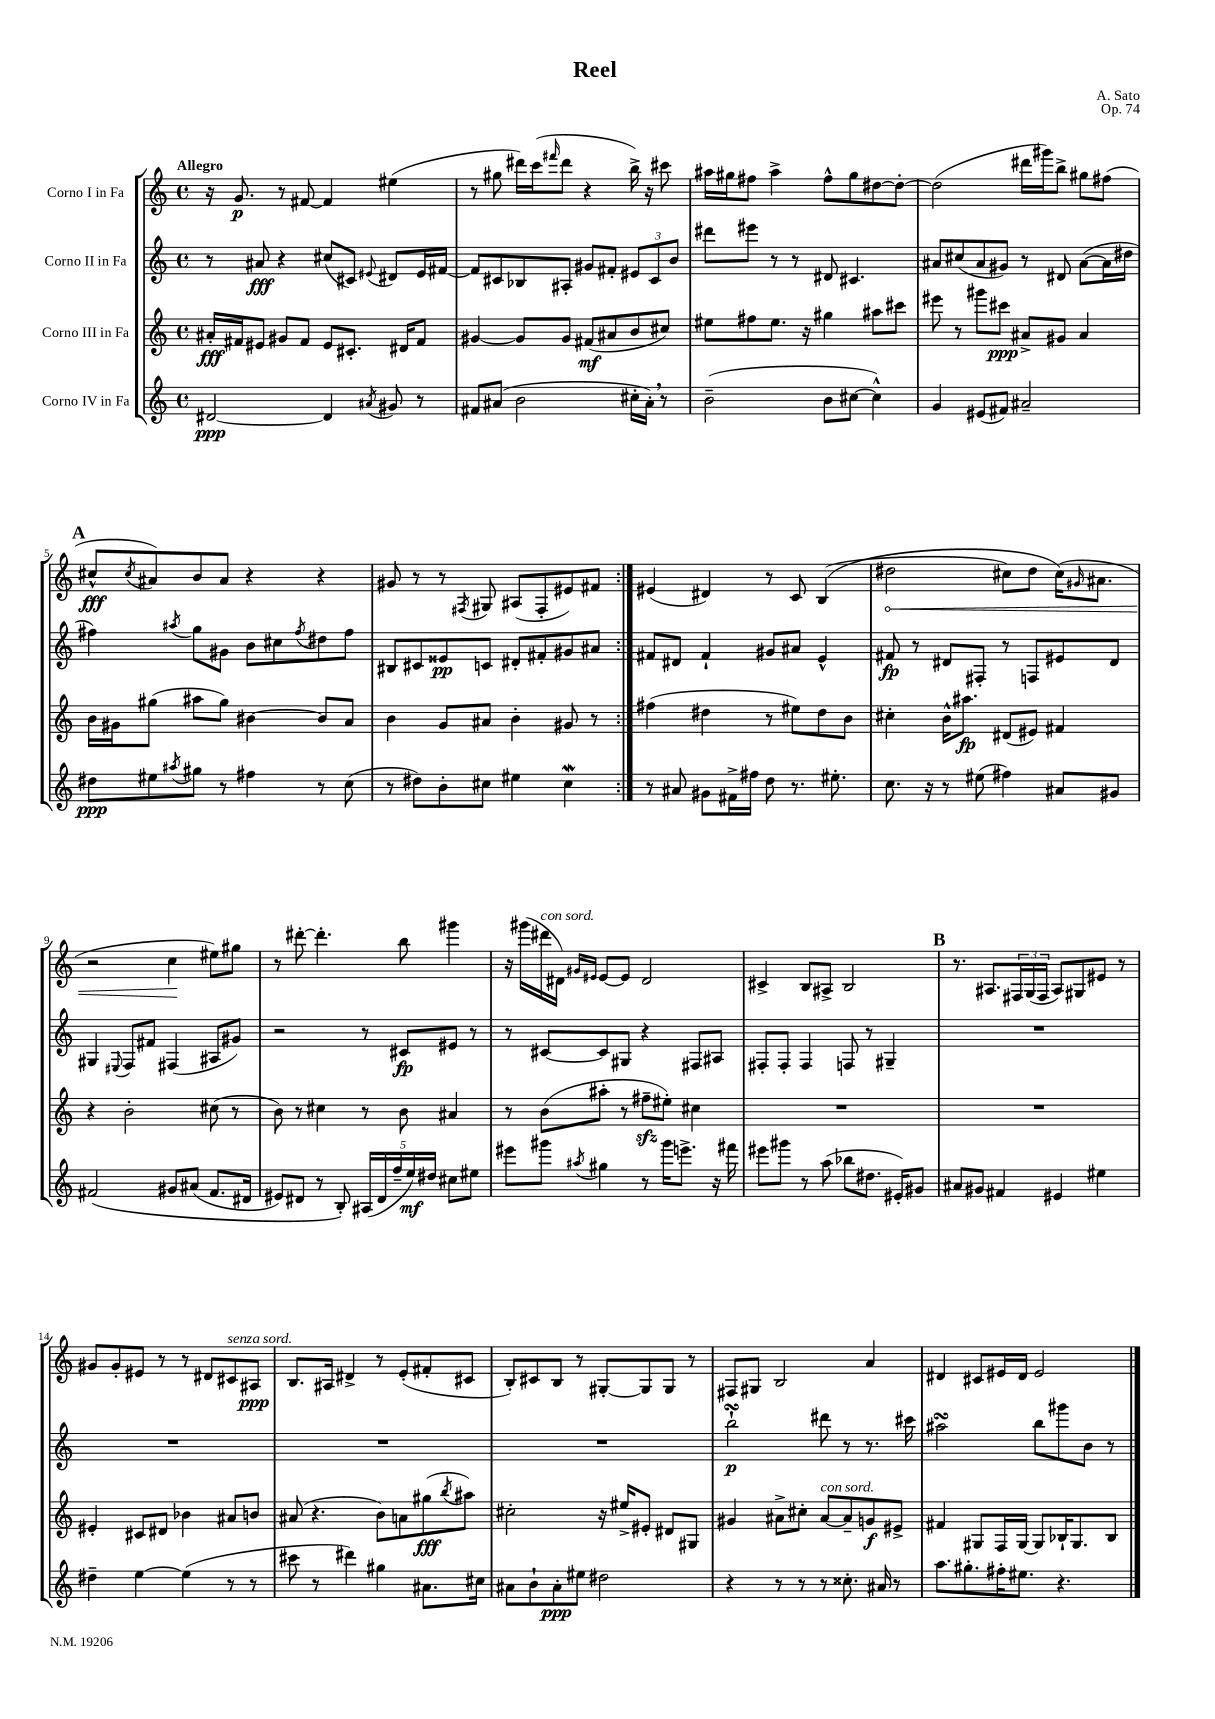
\header { title = "Reel" composer = "A. Sato" opus = "Op. 74" }
<<
\new StaffGroup <<
\new Staff = "s0" \with { instrumentName = "Corno I in Fa" } {
    \clef treble \key c \major \defaultTimeSignature \time 4/4 \tempo "Allegro"
    \repeat volta 2 { r16 g'8.\p r8 fis'8~ fis'4 eis''4( |
    r8 gis''8 dis'''16) c'''16( \grace { fis'''16 } dis'''8 r4 b''16->) r16 cis'''8 |
    ais''16 gis''16 fis''8 ais''4-> fis''8-^ gis''8 dis''8~ dis''8~-. |
    dis''2( dis'''16 gis'''16) b''8-> gis''8 fis''8( |
    \mark \markup { \bold "A" } cis''8-^\fff \acciaccatura { cis''8 } ais'8) b'8 ais'8 r4 r4 |
    gis'8 r8 r8 \acciaccatura { fis8 } gis8 ais8( fis8-. eis'8) fis'8 | }
    eis'4( dis'4) r8 c'8 b4(\( |
    \once \override Hairpin.circled-tip = ##t dis''2\< cis''8) dis''8 cis''16(\) \grace { gis'16 } ais'8. |
    r2 c''4\! eis''8) gis''8 |
    r8 dis'''8~-. dis'''4.-. b''8 gis'''4 |
    r16 gis'''16( dis'''16^\markup { \italic "con sord." } dis'16) \grace { gis'16 eis'16 } eis'8~ eis'8 dis'2 |
    cis'4-> b8 ais8-> b2 |
    \mark \markup { \bold "B" } r8. ais8. \tuplet 3/2 { fis16 g16( fis16 } ais8) gis8 eis'8 r8 |
    gis'8 gis'8-. eis'8 r8 r8 dis'8 cis'8^\markup { \italic "senza sord." } ais8\ppp |
    b8. ais16 dis'4-> r8 e'8-.( fis'8-. cis'8 |
    b8-.) cis'8 b8 r8 gis8~-. gis8 gis8 r8 |
    fis8 gis8 b2 a'4 |
    dis'4 cis'8 eis'16 dis'16 eis'2 \bar "|." |
}
\new Staff = "s1" \with { instrumentName = "Corno II in Fa" } {
    \clef treble \key c \major \defaultTimeSignature \time 4/4
    \repeat volta 2 { r8 ais'8\fff r4 cis''8( cis'8) \appoggiatura { eis'8 } dis'8 eis'16 fis'16~ |
    fis'8 cis'8 bes8 ais8-. gis'8 fis'8-. \tuplet 3/2 { eis'8 cis'8 b'8 } |
    dis'''8 eis'''8 r8 r8 dis'8 cis'4. |
    ais'8 cis''8( ais'8 gis'8) r8 dis'8 ais'8~( ais'16 dis''16 |
    \mark \markup { \bold "A" } fis''4) \acciaccatura { ais''8 } g''8 gis'8 b'8 cis''8 \acciaccatura { fis''8 } dis''8 fis''8 |
    bis8 cis'8 eisis'8\pp c'8 dis'8-. fis'8-. gis'8 ais'8 | }
    fis'8 dis'8 fis'4-! gis'8 ais'8 e'4-^ |
    fis'8\fp r8 dis'8 fis8-. r8 f8 eis'8 dis'8 |
    gis4 \appoggiatura { eis8 } f8 fis'8 fis4( ais8 gis'8) |
    r2 r8 cis'8\fp eis'8 r8 |
    r8 cis'8~ cis'8 gis8 r4 fis8 ais8 |
    fis8-. fis8-. fis4 f8 r8 gis4-- |
    \mark \markup { \bold "B" } R1 |
    R1 |
    R1 |
    R1 |
    b''2-!\turn\p dis'''8 r8 r8. cis'''16 |
    ais''2\turn b''8 gis'''8 b'8 r8 \bar "|." |
}
\new Staff = "s2" \with { instrumentName = "Corno III in Fa" } {
    \clef treble \key c \major \defaultTimeSignature \time 4/4
    \repeat volta 2 { ais'16-.\fff fis'16 eis'8 gis'8 fis'8 eis'8 cis'8.-. dis'16 fis'8 |
    gis'4~ gis'8 gis'8 fis'8\mf( ais'8 b'8 cis''8) |
    eis''8 fis''8 eis''8. r16 gis''4 ais''8 cis'''8 |
    eis'''8 r8 gis'''8 cis'''8\ppp ais'8-> gis'8 ais'4 |
    \mark \markup { \bold "A" } b'16 gis'16 gis''8( ais''8 gis''8) bis'4~ bis'8 a'8 |
    b'4 g'8 ais'8 b'4-. gis'8 r8 | }
    fis''4( dis''4 r8 eis''8) dis''8 b'8 |
    cis''4-. b'16-^ ais''8.\fp dis'8( eis'8) fis'4 |
    r4 b'2-. cis''8( r8 |
    b'8) r8 cis''4 r8 b'8 ais'4 |
    r8 b'8( ais''8-. r8 fis''8--\sfz eis''8-.) cis''4 |
    R1 |
    \mark \markup { \bold "B" } R1 |
    eis'4-. cis'8 dis'8 bes'4 ais'8 b'8 |
    ais'8( r4. b'8) a'8 gis''8\fff( \acciaccatura { b''8 } ais''8) |
    cis''2-. r16 eis''16-> eis'8-. dis'8 gis8 |
    gis'4 ais'8-> cis''8-. ais'8~^\markup { \italic "con sord." } ais'8-- g'8\f eis'8-> |
    fis'4 gis8 f16 gis16~ gis8 bes16-! gis8. bes8 \bar "|." |
}
\new Staff = "s3" \with { instrumentName = "Corno IV in Fa" } {
    \clef treble \key c \major \defaultTimeSignature \time 4/4
    \repeat volta 2 { dis'2~\ppp dis'4 \acciaccatura { ais'8 } gis'8 r8 |
    fis'8 ais'8( b'2 cis''16-. ais'16-.) \breathe r8 |
    b'2--( b'8 cis''8~ cis''4-^) |
    g'4 eis'8( fis'8) ais'2-- |
    \mark \markup { \bold "A" } dis''8\ppp eis''8 \acciaccatura { ais''8 } gis''8 r8 fis''4 r8 c''8( |
    r8 dis''8) b'8-. cis''8 eis''4 cis''4\mordent | }
    r8 ais'8 gis'8 fis'16-> fis''16 d''8 r8. eis''8.-. |
    c''8. r16 r8 eis''8( fis''4) ais'8 gis'8 |
    fis'2\( gis'8 ais'8( fis'8. dis'16 |
    eis'8) dis'8 r8 b8-.\) \tuplet 5/4 { ais16( dis'16 f''16-- e''16\mf) dis''16 } cis''8 eis''8 |
    eis'''8 gis'''8 \acciaccatura { ais''8 } gis''4 r8 gis'''16 e'''8.-> r16 fis'''16 |
    eis'''8 gis'''8 r8 a''8( bes''8 dis''8. eis'16-.) gis'8 |
    \mark \markup { \bold "B" } ais'8 gis'8 fis'4 eis'4 eis''4 |
    dis''4-- e''4~ e''4( r8 r8 |
    cis'''8 r8 dis'''4) gis''4 ais'8. cis''16 |
    ais'8 b'8-! ais'8-.\ppp eis''8 dis''2 |
    r4 r8 r8 r8 cisis''8.-. ais'16 r8 |
    a''8. gis''8.-. fis''16-. eis''8. r4. \bar "|." |
}
>>
>>
